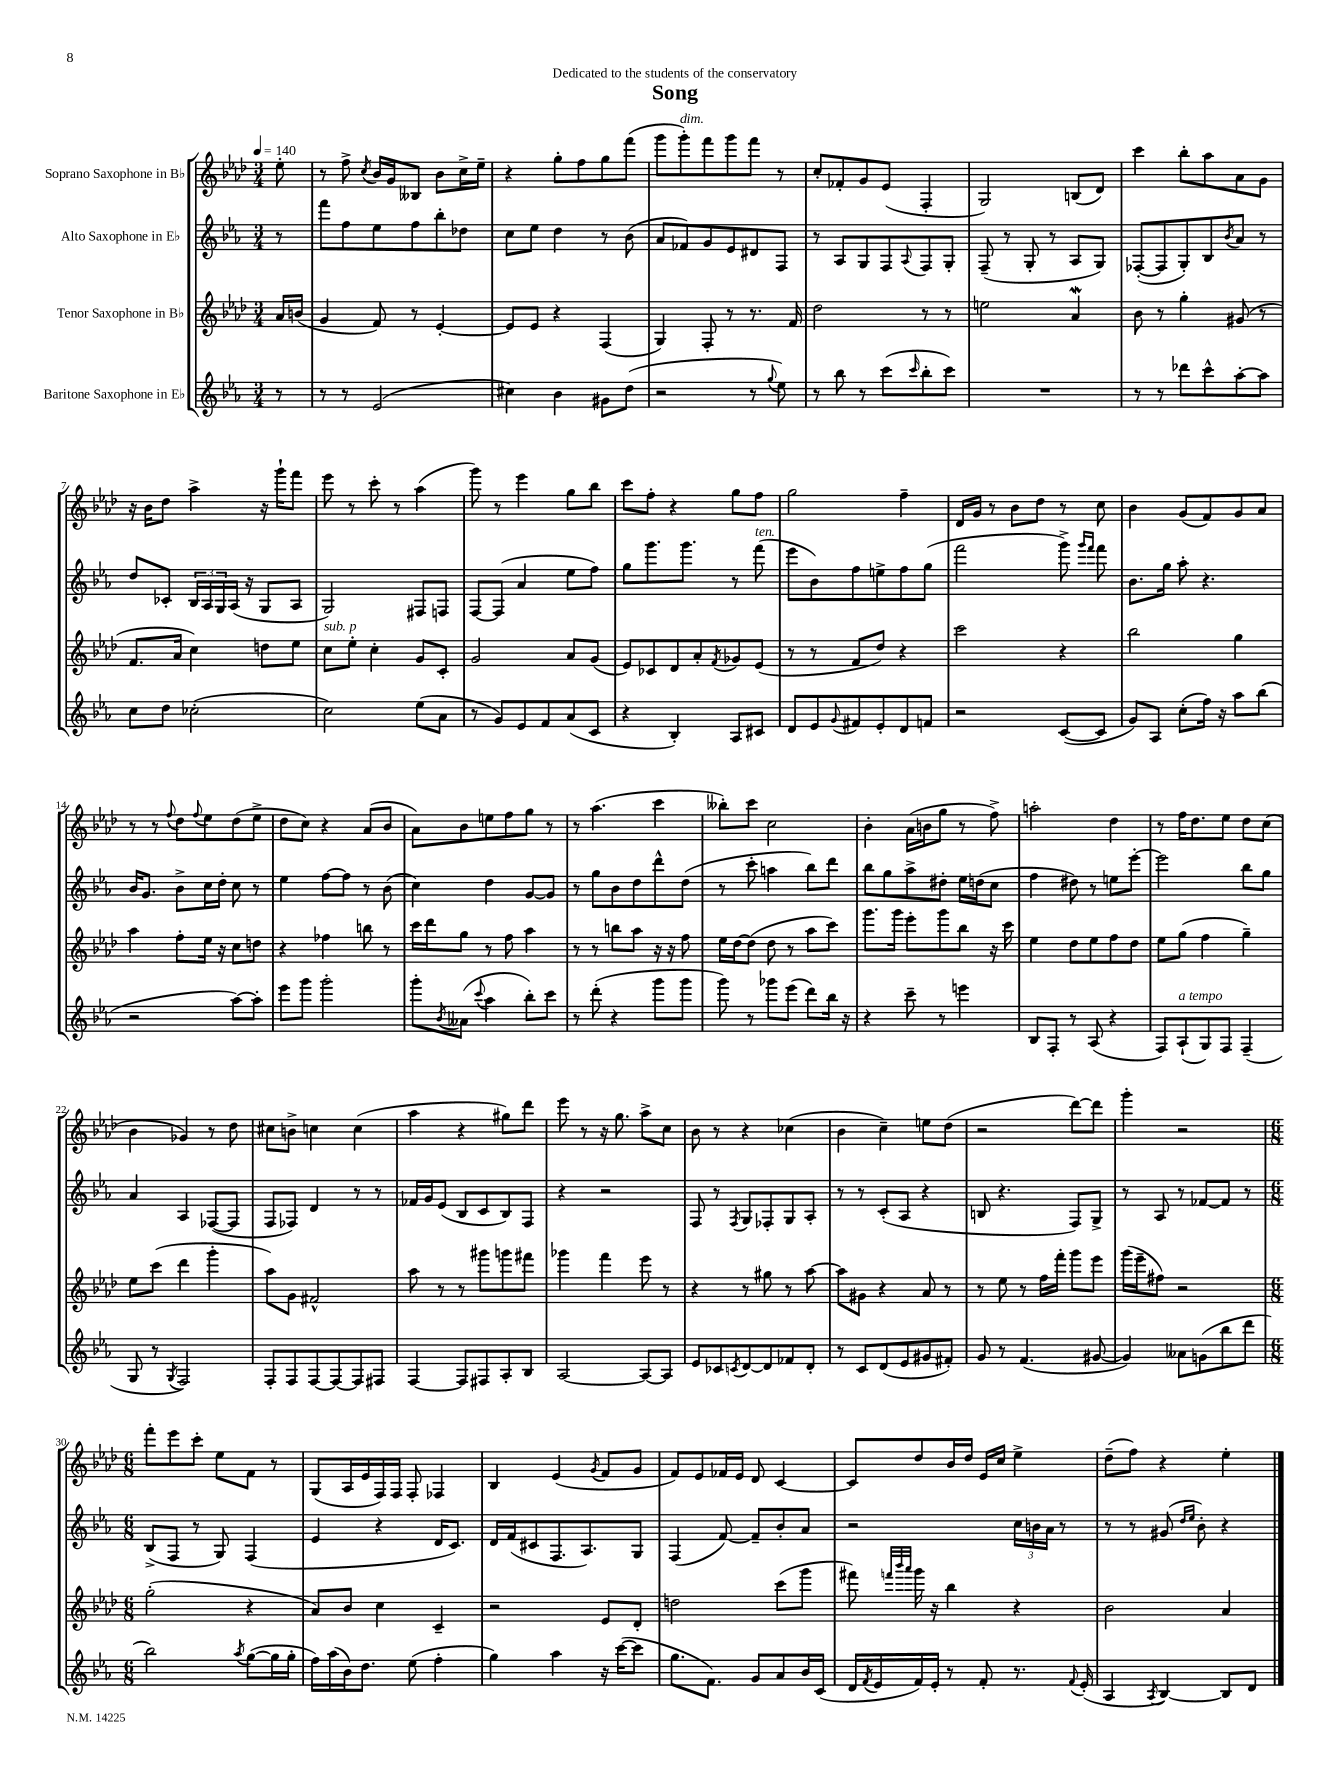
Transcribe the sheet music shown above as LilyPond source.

\header { title = "Song" dedication = "Dedicated to the students of the conservatory" }
<<
\new StaffGroup <<
\new Staff = "s0" \with { instrumentName = "Soprano Saxophone in Bb" } {
    \clef treble \key aes \major \numericTimeSignature \time 3/4 \partial 8 \tempo 4 = 140
    ees''8-. |
    r8 f''8-> \acciaccatura { c''8 } bes'16 g'16 beses8 bes'8 c''16-> ees''16-- |
    r4 g''8-. f''8 g''8 f'''8( |
    g'''8 g'''8-.^\markup { \italic "dim." }) f'''8 g'''8 f'''8 r8 |
    c''8-. fes'8-. g'8 ees'8( f4-. |
    g2) b8( des'8) |
    c'''4 bes''8-. aes''8 aes'8 g'8 |
    r16 bes'16 des''8 aes''4-> r16 g'''16-! f'''8 |
    ees'''8 r8 c'''8-. r8 aes''4( |
    g'''8) r8 ees'''4 g''8 bes''8 |
    c'''8 f''8-. r4 g''8 f''8 |
    g''2 f''4-- |
    des'16 g'16 r8 bes'8 des''8 r8 c''8 |
    bes'4 g'8( f'8) g'8 aes'8 |
    r8 r8 \appoggiatura { f''8 } des''8 \appoggiatura { f''8 } ees''8 des''8( ees''8-> |
    des''8 c''8) r4 aes'8( bes'8 |
    aes'8) bes'8 e''8 f''8 g''8 r8 |
    r8 aes''4.( c'''4 |
    beses''8-.) c'''8 c''2 |
    bes'4-. aes'16( b'16 g''8 r8 f''8->) |
    a''2-. des''4 |
    r8 f''16 des''8. ees''8 des''8 c''8( |
    bes'4 ges'4) r8 des''8 |
    cis''8 b'8-> c''4 c''4( |
    aes''4 r4 gis''8) des'''8 |
    ees'''8 r8 r16 g''8. aes''8-> c''8 |
    bes'8 r8 r4 ces''4( |
    bes'4 c''4--) e''8 des''8( |
    r2 des'''8~) des'''8 |
    g'''4-. r2 |
    \numericTimeSignature \time 6/8 f'''8-. ees'''8 c'''8-. ees''8 f'8 r8 |
    g8( aes16 ees'16 f16) f16 f8-. fes4 |
    bes4 ees'4( \acciaccatura { g'8 } f'8 g'8 |
    f'8) ees'8 fes'16 ees'16 des'8 c'4~ |
    c'8 des''8 bes'16 des''16 ees'16 c''16 ees''4-> |
    des''8--( f''8) r4 ees''4-. \bar "|." |
}
\new Staff = "s1" \with { instrumentName = "Alto Saxophone in Eb" } {
    \clef treble \key ees \major \numericTimeSignature \time 3/4 \partial 8
    r8 |
    f'''8 f''8 ees''8 f''8 bes''8-. des''8 |
    c''8 ees''8 d''4 r8 bes'8( |
    aes'8 fes'8) g'8 ees'8 dis'8 f8 |
    r8 aes8 g8 f8 \appoggiatura { aes8 } f8 g8-. |
    f8--( r8 g8-. r8 aes8 g8) |
    fes8~-.( fes8 g8-.) bes8 \acciaccatura { bes'8 } aes'8 r8 |
    d''8 ces'8-. \tuplet 3/2 { bes16 aes16 g16 } aes16( r16 g8 aes8 |
    g2) fis8 f8 |
    f8~ f8( aes'4 ees''8 f''8) |
    g''8 g'''8. g'''8. r8 f'''8^\markup { \italic "ten." }( |
    ees'''8 bes'8) f''8 e''8-> f''8 g''8( |
    f'''2 g'''8->) \grace { g'''16 f'''16 } f'''8 |
    bes'8. g''16 aes''8-. r4. |
    bes'16 g'8. bes'8-> c''16 d''16-. c''8 r8 |
    ees''4 f''8~ f''8 r8 bes'8( |
    c''4) d''4 g'8~ g'8 |
    r8 g''8 bes'8 d''8 d'''8-^ d''8( |
    r8 c'''8-. a''4 bes''8) d'''8 |
    bes''8 g''8 aes''8-> dis''8-. ees''16 d''16( c''8 |
    f''4 dis''8) r8 e''8 ees'''8~-. |
    ees'''2 bes''8 g''8 |
    aes'4 aes4 fes8~( fes8 |
    f8 fes8) d'4 r8 r8 |
    fes'16 g'16 ees'8( bes8 c'8 bes8) f8 |
    r4 r2 |
    f8 r8 \acciaccatura { f8 } g8 fes8-. g8 aes8-. |
    r8 r8 c'8-.( aes8 r4 |
    b8 r4. f8) g8-> |
    r8 aes8 r8 fes'8~ fes'8 r8 |
    \numericTimeSignature \time 6/8 bes8->( f8 r8 g8) f4( |
    ees'4 r4 d'16 c'8.) |
    d'16 f'16( cis'8 f8. aes8.) g8 |
    f4( f'8~) f'8-- bes'8-. aes'8 |
    r2 \tuplet 3/2 { c''16 b'16 aes'16 } r8 |
    r8 r8 gis'8( \grace { d''16 ees''16 } bes'8-.) r4 \bar "|." |
}
\new Staff = "s2" \with { instrumentName = "Tenor Saxophone in Bb" } {
    \clef treble \key aes \major \numericTimeSignature \time 3/4 \partial 8
    aes'16 b'16( |
    g'4 f'8) r8 ees'4~-. |
    ees'8 ees'8 r4 f4( |
    g4) f8-. r8 r8. f'16 |
    des''2 r8 r8 |
    e''2 aes'4\mordent |
    bes'8 r8 g''4-. gis'8( r8 |
    f'8. aes'16 c''4) d''8 ees''8 |
    c''8^\markup { \italic "sub. p" } ees''8-. c''4-. g'8 c'8-. |
    g'2 aes'8 g'8( |
    ees'8) ces'8 des'8 aes'8-. \acciaccatura { f'8 } ges'8 ees'8( |
    r8 r8 f'8 des''8) r4 |
    c'''2 r4 |
    bes''2 g''4 |
    aes''4 f''8-. ees''16 r16 c''8 d''8 |
    r4 fes''4 b''8 r8 |
    c'''16 des'''16 g''8 r8 f''8 aes''4 |
    r8 r8 b''8 aes''8 r16 r16 f''8 |
    ees''16 des''16~ des''8( des''8 r8 aes''8 c'''8) |
    g'''8. g'''16 ees'''8-. g'''8 bes''8 r16 c'''16 |
    ees''4 des''8 ees''8 f''8 des''8 |
    ees''8 g''8( f''4 g''4--) |
    ees''8 c'''8( des'''4 g'''4-. |
    aes''8) g'8 fis'2-^ |
    aes''8 r8 r8 gis'''8 g'''8 fis'''8 |
    ges'''4 f'''4 ees'''8 r8 |
    r4 r8 gis''8 r8 aes''8~ |
    aes''8 gis'8 r4 aes'8 r8 |
    r8 ees''8 r8 f''16 f'''16-. g'''8 ees'''8 |
    g'''16( ees'''16-- fis''8) r2 |
    \numericTimeSignature \time 6/8 g''2-.( r4 |
    aes'8) bes'8 c''4 c'4-- |
    r2 ees'8 des'8-. |
    d''2 c'''8( g'''8 |
    fis'''8) \grace { f'''32 bes'''32 aes'''32 } g'''16 r16 bes''4 r4 |
    bes'2 aes'4 \bar "|." |
}
\new Staff = "s3" \with { instrumentName = "Baritone Saxophone in Eb" } {
    \clef treble \key ees \major \numericTimeSignature \time 3/4 \partial 8
    r8 |
    r8 r8 ees'2( |
    cis''4) bes'4 gis'8 d''8( |
    r2 r8 \appoggiatura { g''8 } ees''8) |
    r8 bes''8 r8 c'''8( \grace { c'''16 } bes''8-. c'''8) |
    R2. |
    r8 r8 des'''8 c'''8-^ aes''8~-. aes''8 |
    c''8 d''8 ces''2-.( |
    c''2) ees''8( aes'8 |
    r8 g'8) ees'8 f'8 aes'8( c'8 |
    r4 bes4-.) aes8 cis'8 |
    d'8 ees'8 \appoggiatura { g'8 } fis'8 ees'8-. d'8 f'8 |
    r2 c'8~( c'8 |
    g'8) aes8 c''8-.( f''16) r16 aes''8 bes''8( |
    r2 aes''8~) aes''8-. |
    ees'''8 g'''8 g'''2-. |
    g'''8-. \acciaccatura { bes'8 } aeses'8( \appoggiatura { c'''8 } aes''4 bes''8-.) c'''8 |
    r8 d'''8-.( r4 g'''8 g'''8 |
    g'''8) r8 ges'''8 ees'''8( d'''8) bes''16 r16 |
    r4 c'''8-- r8 e'''4 |
    bes8 f8-. r8 aes8( r4 |
    f8) aes8-!^\markup { \italic "a tempo" }( g8) f8 f4--( |
    g8 r8 \acciaccatura { g8 } f2) |
    f8-. f8 f8~ f8~ f8 fis8 |
    f4~ f8 fis8 aes8-. bes8 |
    aes2~ aes8~ aes8 |
    ees'8 ces'8 \acciaccatura { c'8 } d'8~ d'8 fes'8 d'8-. |
    r8 c'8 d'8( ees'8 gis'8 fis'8-.) |
    g'8 r8 f'4.( gis'8~ |
    gis'4) aeses'8 g'8( bes''8 d'''8 |
    \numericTimeSignature \time 6/8 bes''2) \acciaccatura { aes''8 } g''8~( g''16 g''16-. |
    f''16) aes''16( bes'16) d''8. ees''8( f''4-. |
    g''4) aes''4 r16 c'''16~( c'''8 |
    g''8. f'8.) g'8 aes'8 bes'16 c'16( |
    d'16 \acciaccatura { f'8 } ees'16 f'16) ees'16-. r8 f'8-. r8. \appoggiatura { f'8 } ees'16-.( |
    aes4 \acciaccatura { aes8 } bes4~) bes8 d'8 \bar "|." |
}
>>
>>
